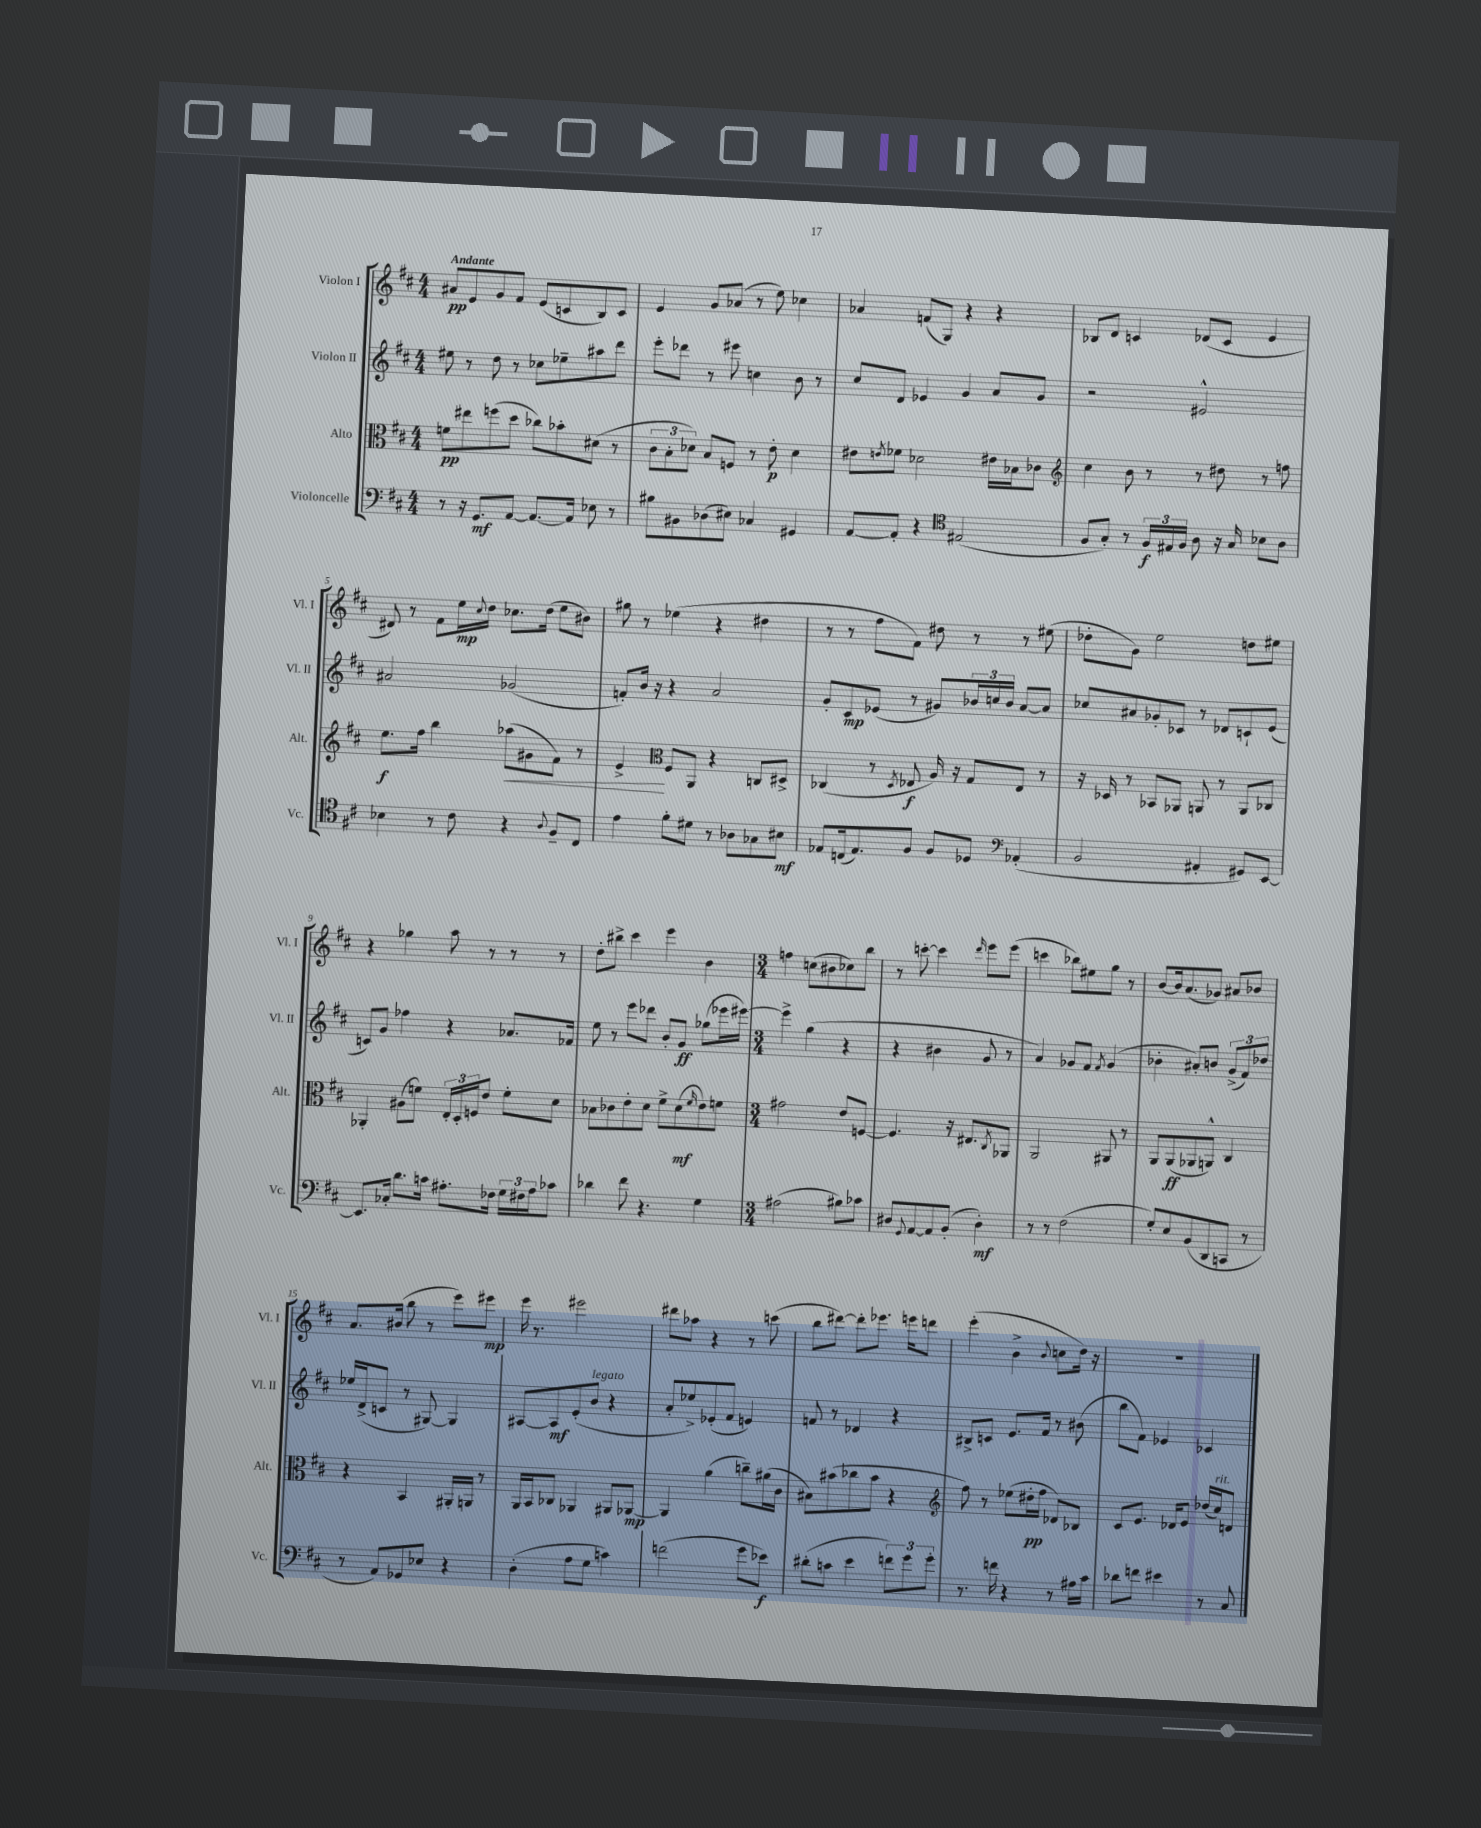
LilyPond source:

<<
\new StaffGroup <<
\new Staff = "s0" \with { instrumentName = "Violon I" shortInstrumentName = "Vl. I" } {
    \clef treble \key d \major \numericTimeSignature \time 4/4 \tempo "Andante"
    ais'8\pp e'8 g'8 fis'8 e'8( c'8 b8) c'8 |
    e'4 g'8 aes'8( r8 e''8) ces''4 |
    aes'4 f'8( g8) r4 r4 |
    bes8 d'8 c'4 des'8( c'8 e'4 |
    dis'8) r8 fis'8 e''16\mp \appoggiatura { cis''8 } d''16 ces''8. d''16( e''8 bis'8) |
    gis''8 r8 ees''4( r4 dis''4 |
    r8 r8 fis''8 fis'8) dis''8 r8 r8 eis''8( |
    des''8-. g'8) e''2 d''8 eis''8 |
    r4 ges''4 a''8 r8 r8 r8 |
    d''8-. bis''8-> cis'''4 e'''4 b'4 |
    \numericTimeSignature \time 3/4 f''4 c''8( bis'8 ces''8) b''8 |
    r8 c'''8~-. c'''4 \grace { d'''16 } e'''8 e'''8( |
    c'''4 bes''8) eis''8 g''8 r8 |
    b'8~ b'16 a'8.( ges'8) ais'8 bes'8 |
    a'8. bis'16( b''8 r8 e'''8) eis'''8\mp |
    e'''16 r8. eis'''2 |
    dis'''8 aes''8 r4 r8 c'''8( |
    b''8 dis'''8~) dis'''8-. ees'''8. e'''16 d'''8 |
    e'''4-.( b'4-> \appoggiatura { b'8 } c''8 d''16) r16 |
    R2. \bar "|." |
}
\new Staff = "s1" \with { instrumentName = "Violon II" shortInstrumentName = "Vl. II" } {
    \clef treble \key d \major \numericTimeSignature \time 4/4
    eis''8 r8 d''8 r8 ces''8 ees''8-- ais''8 d'''8 |
    e'''8-. des'''8 r8 eis'''8 c''4 b'8 r8 |
    cis''8 d'8 ees'4 g'4 a'8 g'8 |
    r2 eis'2-^ |
    ais'2 ges'2( |
    f'8-.) b'16 r16 r4 a'2 |
    g'8-. cis'8\mp ees'8( r8 gis'8) \tuplet 3/2 { bes'16 c''16 bes'16 } a'8~ a'8 |
    ces''8 ais'8 ges'8-. ces'8 r8 des'8 c'8-! e'8( |
    c'8) g'8 fes''4 r4 aes'8. fes'16 |
    e''8 r8 e'''8 des'''8 b'8-. g'8\ff ges''8( ees'''16 eis'''16~) |
    \numericTimeSignature \time 3/4 eis'''4-> g''4( r4 |
    r4 bis'4 g'8 r8 |
    a'4) ges'8 fis'8 \acciaccatura { fis'8 } ges'4( |
    bes'4-. ais'8-.) b'8 \tuplet 3/2 { g'8->( fis'8) des''8 } |
    ees''16 d'16->( c'8 r8 gis8~) gis4 |
    ais8~ ais8\mf e'8-.( b'8^\markup { \italic "legato" } r4 |
    a'8-. ees''8->) ees'8-.( fis'8 e'4) |
    f'8 r8 des'4 r4 |
    bis8-> c'8 e'8. fis'16 r8 bis'8( |
    b''8 fis'8) ees'4 ces'4 \bar "|." |
}
\new Staff = "s2" \with { instrumentName = "Alto" shortInstrumentName = "Alt." } {
    \clef alto \key d \major \numericTimeSignature \time 4/4
    f'8\pp eis''8 f''8( d''8 ces''8) bes'8-. dis'8( r8 |
    \tuplet 3/2 { cis'8 b8-. des'8) } b8 f8 r8 e'8-.\p des'4 |
    eis'8 \acciaccatura { e'8 } fes'8 des'2 eis'16 bes16 ces'8 |
    \clef treble cis''4 b'8 r8 r8 dis''8 r8 f''8 |
    e''8.\f fis''16 b''4 aes''8\<( gis'8 fis'8) r8 |
    e'4->\! \clef alto fis8 a,8 r4 c8 dis8-> |
    ces4( r8 \acciaccatura { d8 } ees8\f a16) r16 g8 ees8 r8 |
    r16 des16 r8 bes,8 aes,8 a,8 r8 a,8 ces8 |
    aes,4-. ais8( f'8) \tuplet 3/2 { e16-. d16-. f16 } e'8 f'8-. d'8 |
    bes8 ces'8 e'8-. d'8 fis'8-> d'8\mf( \grace { fis'16 } e'8) f'8 |
    \numericTimeSignature \time 3/4 gis'2 e'8 f8~ |
    f4. r16 eis8. \acciaccatura { cis8 } aes,8 |
    a,2 ais,8 r8 |
    a,8 a,8\ff( aes,8 a,8-^) cis4 |
    r4 b,4 ais,16-. a,16 r8 |
    a,16 b,16 ces8 aes,4 ais,8 aes,8~\mp |
    aes,4 a'4( c''8--) ais'16( cis'16 |
    bis8) bis'8( ces''8 bis'8 r4 |
    \clef treble fis''8) r8 ees''8( dis''16-.\pp fis''16 des'8) bes8 |
    cis'8 e'8. des'16 e'8 des''16( cis''16^\markup { \italic "rit." }) d'8 \bar "|." |
}
\new Staff = "s3" \with { instrumentName = "Violoncelle" shortInstrumentName = "Vc." } {
    \clef bass \key d \major \numericTimeSignature \time 4/4
    r8 r16 g,8.\mf a,8~ a,8.~ a,16 ees8 r8 |
    bis8 bis,8 des8( eis8) ces4 gis,4 |
    a,8~ a,8-. r4 \clef tenor eis2( |
    fis8 g8-.) r8 \tuplet 3/2 { fis16\f eis16 fis16 } a8 r16 g16 bes8 a8 |
    bes4 r8 cis'8 r4 \appoggiatura { a8 } fis8-- cis8 |
    e'4 fis'8-. dis'8 r8 aes8 ges8 bis8\mf |
    ees8 c16( ees8.) fis8 fis8 des8 \clef bass aes,4-.( |
    b,2 ais,4-. gis,8) e,8~ |
    e,8. ces16-. d'8. c'16 ais8.-. fes16 \tuplet 3/2 { g16 fis16 ais16 } ces'8 |
    des'4 fis'8 r4. g4 |
    \numericTimeSignature \time 3/4 ais2( bis8) ces'8 |
    dis8 \appoggiatura { g,8 } a,8~ a,8 b,8-.( dis4-.\mf) |
    r8 r8 fis2( |
    g8-.) e8 b,8( d,8 c,8 r8 |
    r8 a,8) ges,8 ees8 r4 |
    d4-.( a8 g8 c'4) |
    f'2( g'8 ees'8\f) |
    dis'8-.( c'8 e'4 \tuplet 3/2 { f'8) g'8 g'8-. } |
    r8. f'16 r4 r8 ais16 cis'16 |
    des'8 f'8 eis'4 r8 cis8 \bar "|." |
}
>>
>>
